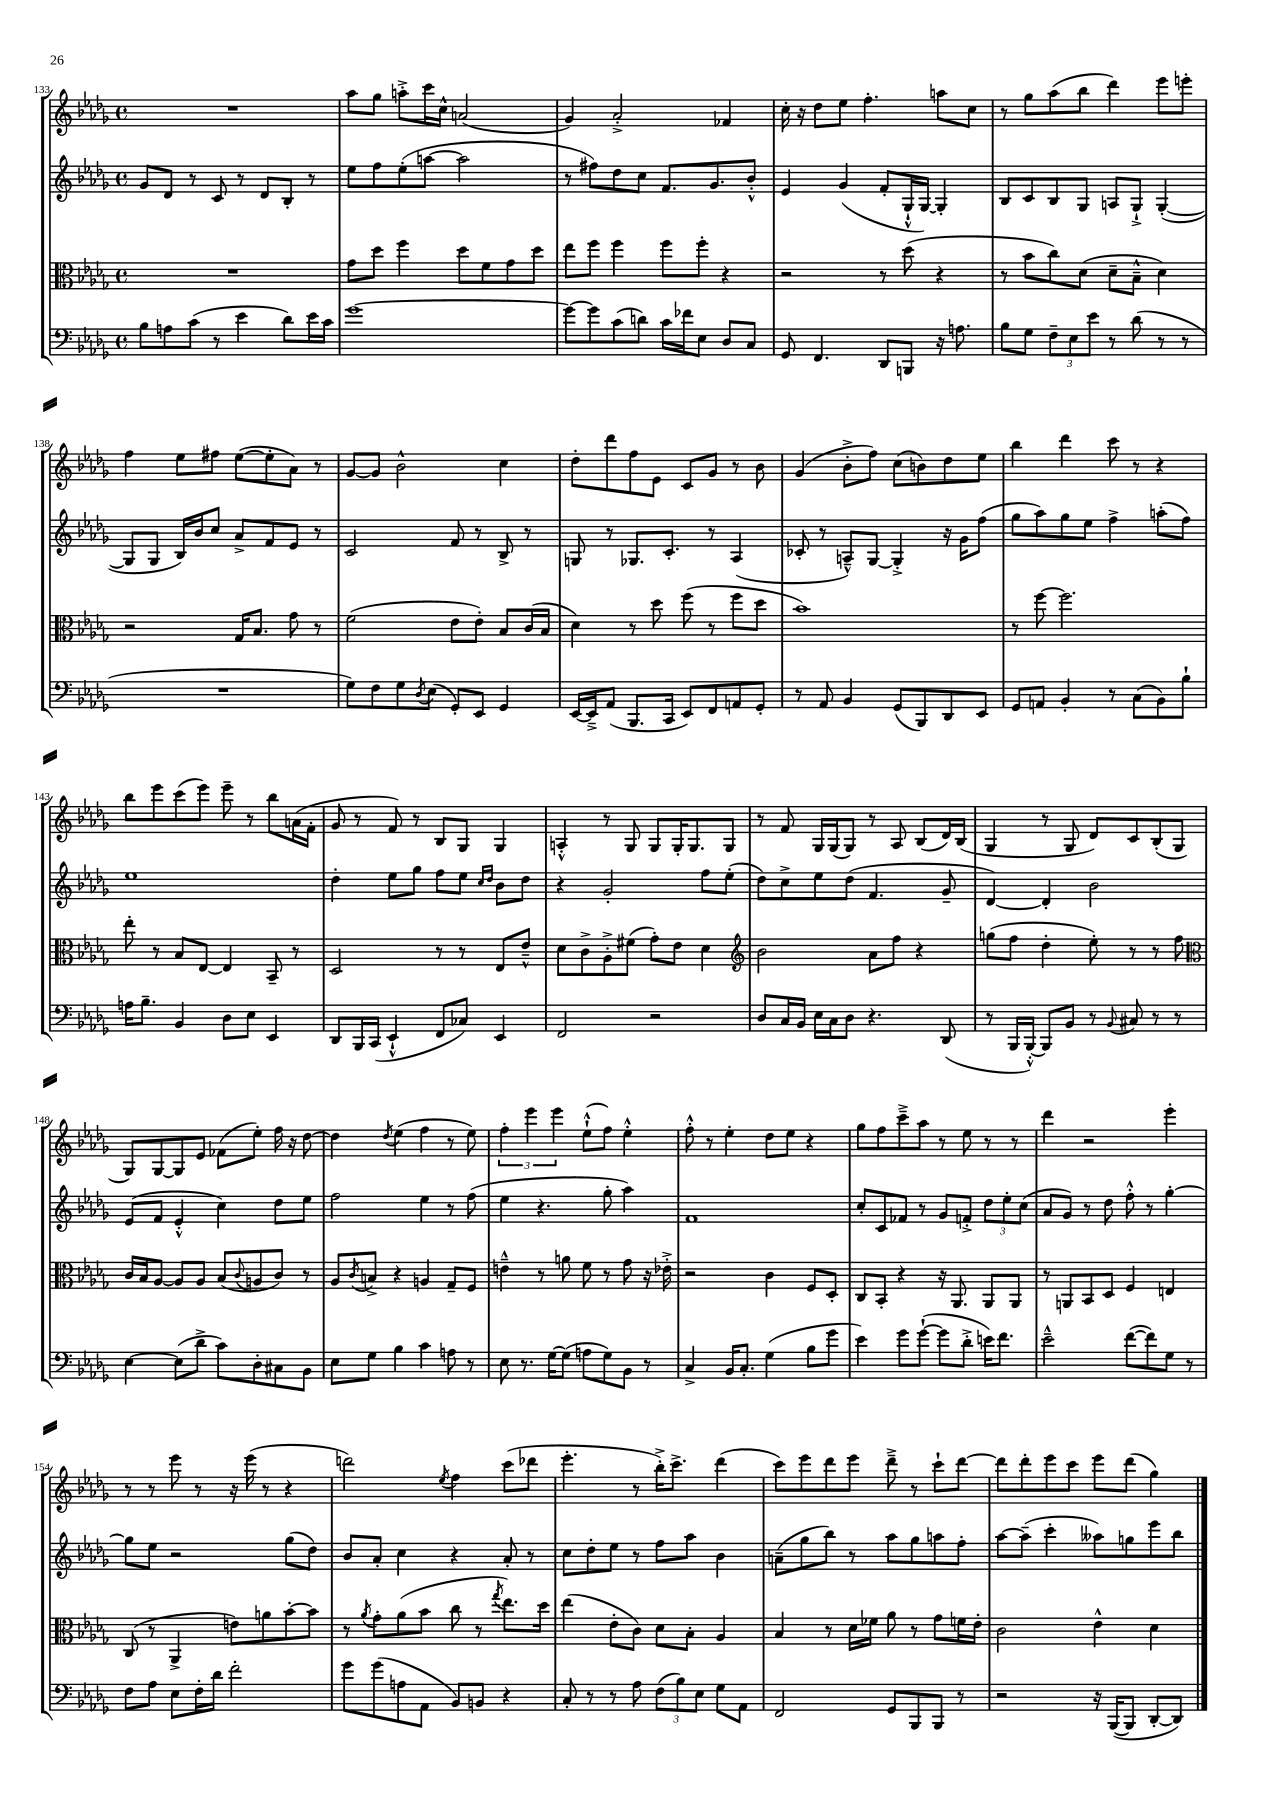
<<
\new StaffGroup <<
\new Staff = "s0" {
    \clef treble \key des \major \defaultTimeSignature \time 4/4
    R1 |
    aes''8 ges''8 a''8-.-> c'''16 c''16-^ a'2( |
    ges'4) aes'2-.-> fes'4 |
    c''16-. r16 des''8 ees''8 f''4.-. a''8 c''8 |
    r8 ges''8 aes''8( bes''8 des'''4) ees'''8 e'''8-. |
    f''4 ees''8 fis''8 ees''8~( ees''8-. aes'8) r8 |
    ges'8~ ges'8 bes'2-^ c''4 |
    des''8-. des'''8 f''8 ees'8 c'8 ges'8 r8 bes'8 |
    ges'4( bes'8-.-> f''8) c''8( b'8) des''8 ees''8 |
    bes''4 des'''4 c'''8 r8 r4 |
    bes''8 ees'''8 c'''8( ees'''8) ees'''8-- r8 bes''8 a'16( f'16-. |
    ges'8 r8 f'8) r8 bes8 ges8 ges4 |
    a4-.-^ r8 ges8 ges8 ges16-. ges8. ges8 |
    r8 f'8 ges16 ges16( ges8) r8 aes8 bes8( des'16) bes16( |
    ges4 r8 ges8 des'8) c'8 bes8-.( ges8 |
    ges8) ges8~ ges8 ees'8 fes'8( ees''8-.) f''16 r16 des''8~ |
    des''4 \acciaccatura { des''8 } ees''4( f''4 r8 ees''8) |
    \tuplet 3/2 { f''4-. ees'''4 ees'''4 } ees''8-!-^( f''8) ees''4-.-^ |
    f''8-.-^ r8 ees''4-. des''8 ees''8 r4 |
    ges''8 f''8 c'''8---> aes''8 r8 ees''8 r8 r8 |
    des'''4 r2 ees'''4-. |
    r8 r8 ees'''8 r8 r16 ees'''16( r8 r4 |
    d'''2) \acciaccatura { ees''8 } f''4 c'''8( des'''8 |
    ees'''4.-. r8 bes''16-.->) c'''8.-> des'''4( |
    c'''8) ees'''8 des'''8 ees'''8 des'''8---> r8 c'''8-! des'''8~ |
    des'''8 des'''8-. ees'''8 c'''8 ees'''8 des'''8( ges''4) \bar "|." |
}
\new Staff = "s1" {
    \clef treble \key des \major \defaultTimeSignature \time 4/4
    ges'8 des'8 r8 c'8 r8 des'8 bes8-. r8 |
    ees''8 f''8 ees''8-.( a''8~ a''2 |
    r8 fis''8) des''8 c''8 f'8. ges'8. bes'8-.-^ |
    ees'4 ges'4( f'8-. ges16-!-^ ges16~) ges4-. |
    bes8 c'8 bes8 ges8 a8 ges8-!-> ges4~-.( |
    ges8 ges8 bes16) bes'16 c''8 aes'8-> f'8 ees'8 r8 |
    c'2 f'8 r8 bes8-> r8 |
    g8 r8 ges8. c'8.-. r8 aes4( |
    ces'8-. r8 a8---^) ges8~ ges4-.-> r16 ges'16 f''8( |
    ges''8 aes''8) ges''8 ees''8 f''4-> a''8-.( f''8) |
    ees''1 |
    des''4-. ees''8 ges''8 f''8 ees''8 \grace { c''16 des''16 } bes'8 des''8 |
    r4 ges'2-. f''8 ees''8-.( |
    des''8) c''8-> ees''8 des''8( f'4. ges'8-- |
    des'4~) des'4-. bes'2 |
    ees'8( f'8 ees'4-.-^ c''4) des''8 ees''8 |
    f''2 ees''4 r8 f''8( |
    ees''4 r4. ges''8-. aes''4) |
    f'1 |
    c''8-. c'8 fes'8 r8 ges'8 f'8-.-> \tuplet 3/2 { des''8 ees''8-. c''8( } |
    aes'8 ges'8) r8 des''8 f''8-.-^ r8 ges''4~-. |
    ges''8 ees''8 r2 ges''8( des''8) |
    bes'8 aes'8-. c''4 r4 aes'8-. r8 |
    c''8 des''8-. ees''8 r8 f''8 aes''8 bes'4 |
    a'8--( ges''8 bes''8) r8 aes''8 ges''8 a''8 f''8-. |
    aes''8~ aes''8--( c'''4-. aeses''8) g''8 ees'''8 bes''8 \bar "|." |
}
\new Staff = "s2" {
    \clef alto \key des \major \defaultTimeSignature \time 4/4
    R1 |
    ges'8 des''8 f''4 des''8 f'8 ges'8 des''8 |
    ees''8 f''8 f''4 f''8 f''8-. r4 |
    r2 r8 des''8( r4 |
    r8 bes'8 c''8) des'8( des'8-- bes8---^ des'4) |
    r2 ges16 bes8. ges'8 r8 |
    f'2( ees'8 ees'8-.) bes8 c'16( bes16 |
    des'4) r8 des''8 f''8( r8 f''8 des''8 |
    bes'1) |
    r8 f''8~ f''2. |
    ees''8-. r8 bes8 ees8~ ees4 bes,8-- r8 |
    des2 r8 r8 ees8 ees'8---^ |
    des'8 c'8-> aes8-.-> fis'8( ges'8-.) ees'8 des'4 |
    \clef treble bes'2 aes'8 f''8 r4 |
    g''8( f''8 des''4-. ees''8-.) r8 r8 f''8 |
    \clef alto c'16 bes16 aes8~ aes8 aes8 bes8( \appoggiatura { c'8 } a8 c'8) r8 |
    aes8 \acciaccatura { c'8 } b8-> r4 a4 ges8-- f8 |
    e'4---^ r8 a'8 f'8 r8 ges'8 r16 ees'16-.-> |
    r2 c'4 f8 des8-. |
    c8 bes,8-. r4 r16 aes,8. aes,8 aes,8 |
    r8 a,8 bes,8 des8 f4 e4 |
    c8( r8 aes,4-> e'8) a'8 bes'8~-. bes'8 |
    r8 \acciaccatura { aes'8 } ges'8-. aes'8( bes'8 c''8 r8 \acciaccatura { ges''8 } ees''8.) des''16 |
    ees''4( ees'8-. c'8) des'8 bes8-. aes4 |
    bes4 r8 des'16 fes'16 aes'8 r8 ges'8 f'16 ees'16-. |
    c'2 ees'4-^ des'4 \bar "|." |
}
\new Staff = "s3" {
    \clef bass \key des \major \defaultTimeSignature \time 4/4
    bes8 a8 c'8( r8 ees'4 des'8) ees'16 c'16 |
    ges'1~ |
    ges'8~ ges'8 c'8( d'8) c'16 fes'16 ees8 des8 c8 |
    ges,8 f,4. des,8 b,,8 r16 a8. |
    bes8 ges8 \tuplet 3/2 { f8-- ees8 ees'8 } r8 des'8( r8 r8 |
    R1 |
    ges8) f8 ges8 \acciaccatura { des8 } ees8( ges,8-.) ees,8 ges,4 |
    ees,16~ ees,16---> aes,8( bes,,8. c,16 ees,8) f,8 a,8 ges,8-. |
    r8 aes,8 bes,4 ges,8( bes,,8) des,8 ees,8 |
    ges,8 a,8 bes,4-. r8 c8( bes,8) bes8-! |
    a16 bes8.-- bes,4 des8 ees8 ees,4 |
    des,8 bes,,16 c,16( ees,4-!-^ f,8 ces8) ees,4 |
    f,2 r2 |
    des8 c16 bes,16 ees16 c16 des8 r4. des,8( |
    r8 bes,,16 bes,,16~-.-^) bes,,8 bes,8 r8 \appoggiatura { bes,8 } cis8 r8 r8 |
    ees4~ ees8( des'8-> c'8) des8-. cis8 bes,8 |
    ees8 ges8 bes4 c'4 a8 r8 |
    ees8 r8. ges16~ ges8( a8 ges8) bes,8 r8 |
    c4-> bes,16 c8.-. ges4( bes8 ges'8 |
    ees'4) ges'8 ges'8~-!( ges'8 des'8-.-> e'16) f'8. |
    ees'2---^ f'8~( f'8) ges8 r8 |
    f8 aes8 ees8 f16-. des'16 f'2-. |
    ges'8 ges'8( a8 aes,8 bes,8) b,8 r4 |
    c8-. r8 r8 aes8 \tuplet 3/2 { f8( bes8) ees8 } ges8 aes,8 |
    f,2 ges,8 bes,,8 bes,,8 r8 |
    r2 r16 bes,,16~( bes,,8 des,8~-. des,8) \bar "|." |
}
>>
>>
\layout { \context { \Score currentBarNumber = #133 } }
